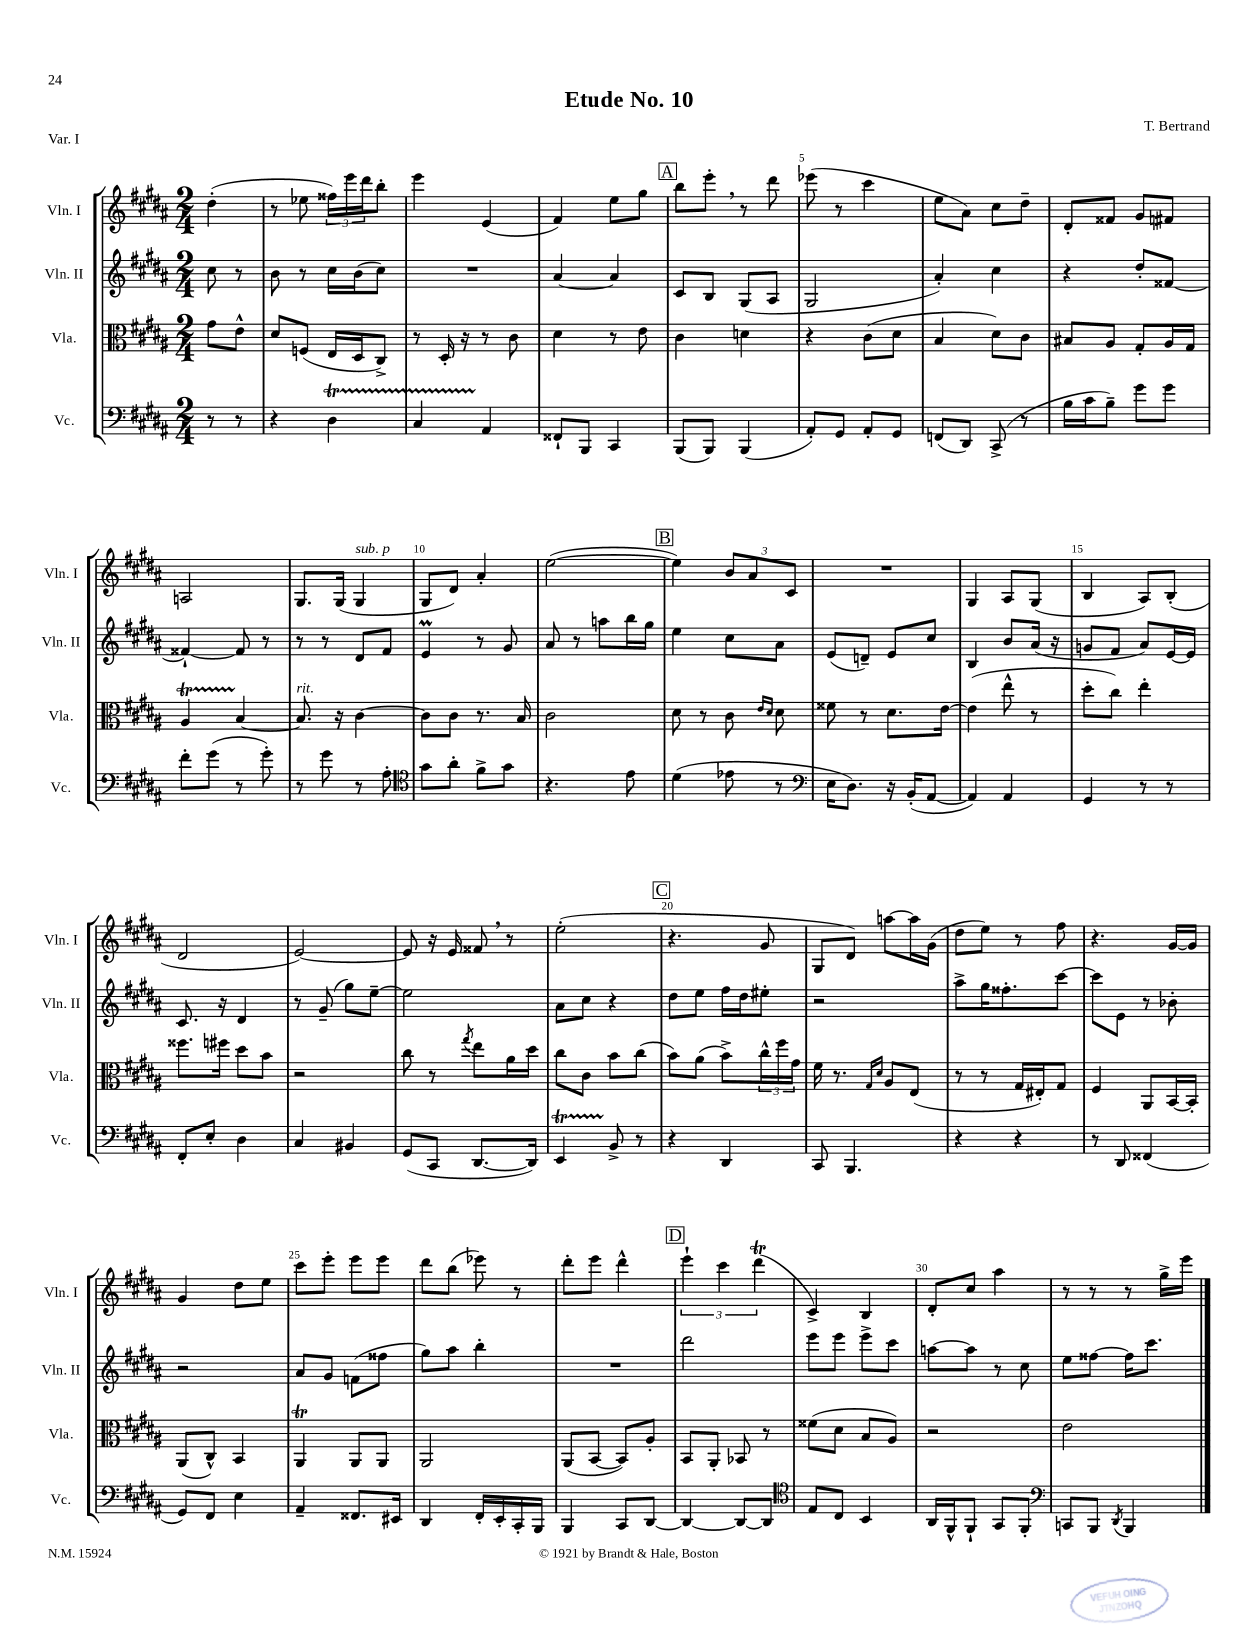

**kern	**kern	**kern	**kern
*staff4	*staff3	*staff2	*staff1
*clefF4	*clefC3	*clefG2	*clefG2
*k[f#c#g#d#a#]	*k[f#c#g#d#a#]	*k[f#c#g#d#a#]	*k[f#c#g#d#a#]
*M2/4	*M2/4	*M2/4	*M2/4
8r	8g#	8cc#	(4dd#'
8r	8e^^	8r	.
=	=	=	=
4r	8d#	8b	8r
.	(8F	8r	8ee-
4D#	16E	16cc#	24ff##)
.	.	.	24eee
.	16D#	(16b	.
.	.	.	24ddd#
.	8C#^)	8cc#)	8bb'
=	=	=	=
4C#	8r	2r	4eee
.	16D#'	.	.
.	16r	.	.
4AA#	8r	.	(4e
.	8c#	.	.
=	=	=	=
8FF##`	4d#	[4a#	4f#)
8BBB	.	.	.
4CC#	8r	4a#]	8ee
.	8e	.	8gg#
=	=	=	=
(8BBB	4c#	8c#	8bb
8BBB)	.	8B	8eee'
(4BBB	4d	(8G#	8r
.	.	8A#	8ddd#
=	=	=	=
8AA#')	4r	2G#	(8eee-
8GG#	.	.	8r
8AA#'	(8c#	.	4ccc#
8GG#	8d#	.	.
=	=	=	=
(8FF	4B	4a#')	8ee
8DD#)	.	.	8a#)
(8CC#^	8d#)	4cc#	8cc#
8r	8c#	.	8dd#~
=	=	=	=
16B	8B#	4r	8d#'
16c#	.	.	.
8B~)	8A#	.	8f##
8g#	8G#'	8dd#'	8g#
8g#	16A#	[8f##	8f#
.	16G#	.	.
=	=	=	=
8f#'	4A#	4f##`_	2A
(8g#	.	.	.
8r	[4B	8f##]	.
8g#')	.	8r	.
=	=	=	=
8r	8.B]	8r	8.G#
8g#	.	8r	.
.	16r	.	(16G#
8r	[4c#	8d#	4G#
8A#'	.	8f#	.
=	=	=	=
*clefC4	*	*	*
8g#	8c#]	4e	8G#
8a#'	8c#	.	8d#)
8f#^	8.r	8r	4a#'
8g#	.	8g#	.
.	16B	.	.
=	=	=	=
4.r	2c#	8a#	([2ee
.	.	8r	.
.	.	8aa	.
8e	.	16bb	.
.	.	16gg#	.
=	=	=	=
(4d#	8d#	4ee	4ee])
.	8r	.	.
8e-	8c#	8cc#	12b
.	.	.	12a#
.	16qqe	.	.
.	16qqd#	.	.
8r	8d#	8a#	.
.	.	.	12c#
=	=	=	=
*clefF4	*	*	*
16E	8f##	(8e	2r
8.D#)	.	.	.
.	8r	8d~)	.
16r	8.d#	8e	.
(16BB'	.	.	.
[8AA#	.	8cc#	.
.	[16e	.	.
=	=	=	=
4AA#])	(4e]	4B	4G#
4AA#	8ee^^	8b	8A#
.	8r	(16a#	(8G#
.	.	16r	.
=	=	=	=
4GG#	8dd#'	8g	4B
.	8cc#)	8f#	.
8r	4ee'	8a#)	8A#)
8r	.	[16e	(8B'
.	.	16e]	.
=	=	=	=
8FF#'	8.ff##	8.c#	2d#
8E'	.	.	.
.	16ff#	16r	.
4D#	8dd#	4d#	.
.	8b	.	.
=	=	=	=
4C#	2r	8r	[2e)
.	.	(8g#~	.
4BB#	.	8gg#)	.
.	.	[8ee~	.
=	=	=	=
(8GG#	8cc#	2ee]	8e]
8CC#	8r	.	16r
.	.	.	16e
.	8qgg#	.	.
[8.DD#	8ee	.	8f##
.	16a#	.	8r
16DD#])	16dd#	.	.
=	=	=	=
4EE	8cc#	8a#	(2ee'
.	8c#	8cc#	.
8BB^	8b	4r	.
8r	(8cc#	.	.
=	=	=	=
4r	8b)	8dd#	4.r
.	(8a#	8ee	.
4DD#	8b^)	16ff#	.
.	.	16dd#	.
.	24cc#^^	8ee#'	8g#
.	24ff#	.	.
.	24g#	.	.
=	=	=	=
8CC#	16f#	2r	8G#
.	8.r	.	.
4.BBB	.	.	8d#)
.	16qqG#	.	.
.	16qqd#	.	.
.	8A#	.	[8aa
.	(8E	.	16aa]
.	.	.	(16g#
=	=	=	=
4r	8r	8aa#^	8dd#
.	8r	16gg#	8ee)
.	.	8.ff##'	.
4r	16G#	.	8r
.	16E#')	.	.
.	8G#	[8ccc#	8ff#
=	=	=	=
8r	4F#	8ccc#]	4.r
8DD#	.	8e	.
(4FF##	8AA#	8r	.
.	[16BB	8b-'	[16g#
.	16BB']	.	16g#]
=	=	=	=
8GG#)	(8AA#	2r	4g#
8FF#	8C#^^)	.	.
4E	4BB	.	8dd#
.	.	.	8ee
=	=	=	=
4AA#~	4AA#	8a#	8ccc#
.	.	8g#	8eee'
8.FF##	8AA#	(8f	8eee
.	8AA#	8ff##	8eee
16EE#	.	.	.
=	=	=	=
4DD#	2AA#	8gg#)	8ddd#
.	.	8aa#	(8bb
16FF#'	.	4bb'	8eee-)
16EE'	.	.	.
16CC#'	.	.	8r
16BBB	.	.	.
=	=	=	=
4BBB	(8AA#	2r	8ddd#'
.	[8BB	.	8eee
8CC#	8BB])	.	4ddd#^^
[8DD#	8A#'	.	.
=	=	=	=
4DD#_	8BB	2ddd#	6eee`
.	8AA#'	.	.
.	.	.	6ccc#
8DD#_	8BB-	.	.
.	.	.	(6ddd#
8DD#]	8r	.	.
=	=	=	=
*clefC4	*	*	*
8E	(8f##	8eee	4c#^)
8C#	8d#	8eee	.
4BB	8B	8eee^	4B
.	8A#)	8ccc#	.
=	=	=	=
16AA#	2r	[8aa	8d#'
16FF#^^	.	.	.
8FF#`	.	8aa]	8cc#
8GG#	.	8r	4aa#
8FF#'	.	8cc#	.
=	=	=	=
*clefF4	*	*	*
8CC	2e	8ee	8r
8BBB	.	[8ff##	8r
8qDD#	.	.	.
4BBB	.	16ff##]	8r
.	.	8.ccc#	.
.	.	.	16gg#^
.	.	.	16eee
==	==	==	==
*-	*-	*-	*-
